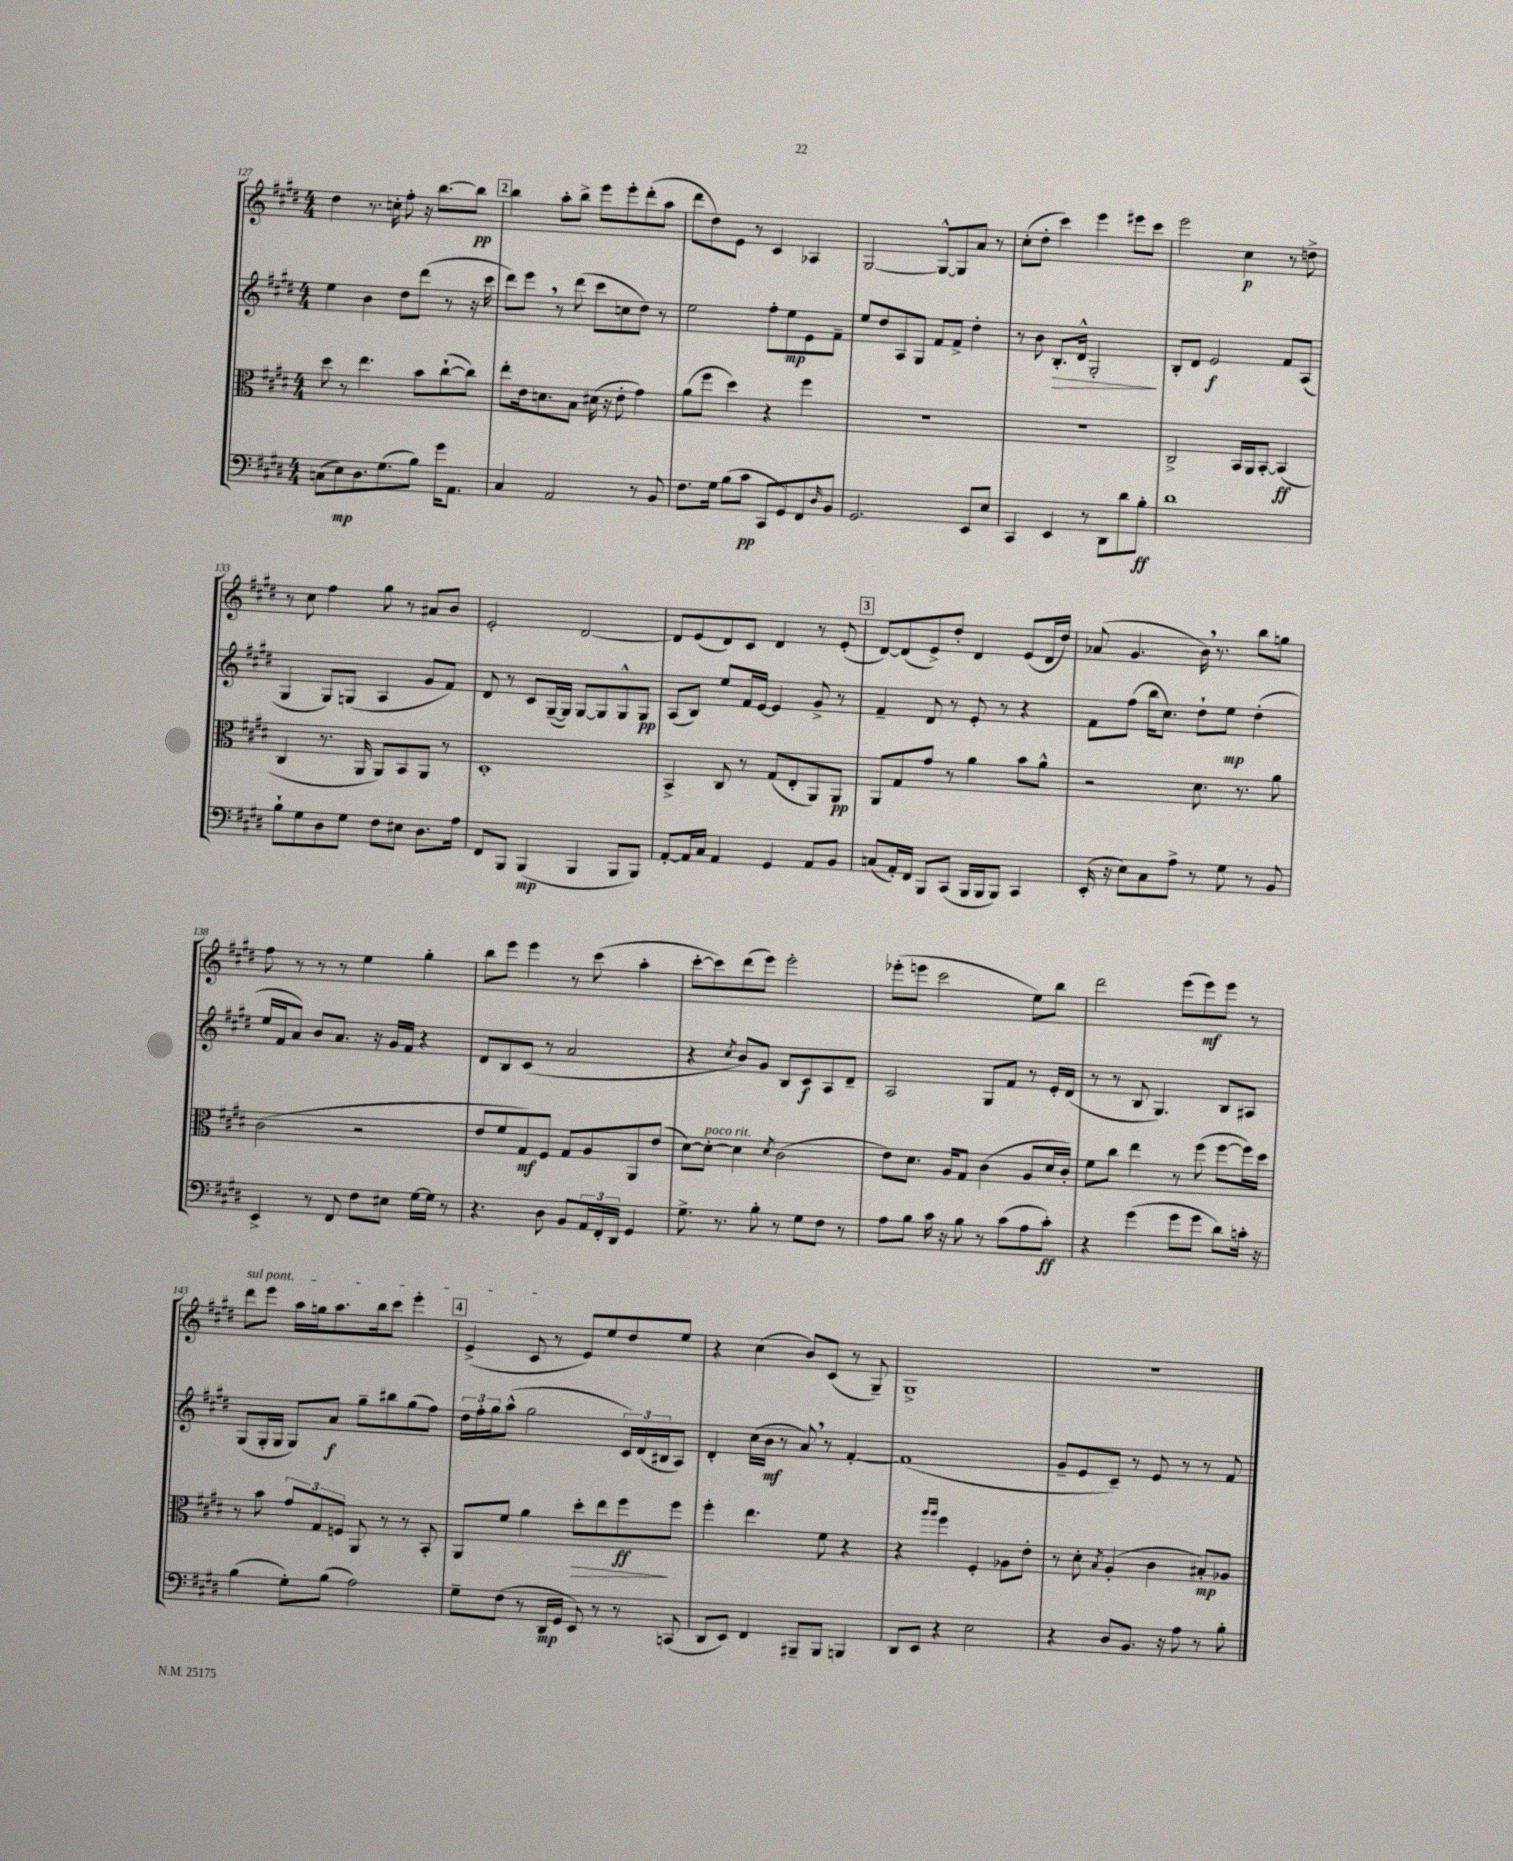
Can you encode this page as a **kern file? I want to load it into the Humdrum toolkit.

**kern	**kern	**kern	**kern
*staff4	*staff3	*staff2	*staff1
*clefF4	*clefC3	*clefG2	*clefG2
*k[f#c#g#d#]	*k[f#c#g#d#]	*k[f#c#g#d#]	*k[f#c#g#d#]
*M4/4	*M4/4	*M4/4	*M4/4
(8C\L	8dd#\	4ee\	4dd#\
8E\)	8r	.	.
8.D#\	4.ee\	4b\	8.r
(8.G#\	.	.	16cc'\
.	.	8dd#\L	8ff#'\
8B\J)	8b\L	(8ddd#\J	16r
.	.	.	[8.bb\L
16g#\LK	([8cc#`\	8r	.
8.AA\J	.	.	.
.	8cc#\]J)	16r	8bb\]J
.	.	16ccc#\	.
=	=	=	=
4C#/	8ee'\L	8ddd#\L)	4bb\
.	16e\k	8eee\J	.
.	8.d\	.	.
2AA/	.	8r	8aa'\L
.	8B\J	(8ddd#\	8bb^\J
.	(16d#\	8ccc#\L	8eee\L
.	16r	.	.
.	8e'\	8cc\	8eee'\
8r	4g#\)	8dd#\J)	(8ddd#'\
8BB/	.	8r	8aa\J
=	=	=	=
8.F#\L	(8a\L	2ee\	8ddd#\L
.	8ff#\J	.	8dd#\)
16G#\Jk	.	.	.
(8B\L	4dd#\)	.	8e\J
8c#\J	.	.	8r
8CC#/L	4r	8ff#'\L	4c#/
8GG#/)	.	8ee\	.
8FF#/	4ff#\	8e\	4A-/
16qqD#/	.	.	.
8BB/J	.	8f#~\J	.
=	=	=	=
2.GG#/	1r	8ee/L	[2G#/
.	.	8dd#/	.
.	.	8A/	.
.	.	8G#/J	.
.	.	8f#/L	8G#^^/_L
.	.	8f#^/J	8G#/]
8EE/L	.	4dd#'\	8a/J
8E/J	.	.	8r
=	=	=	=
4CC#/	1r	8r	(8cc#'\L
.	.	8b\	8dd#'\J
4EE/	.	8.B'/L	4ccc#\)
.	.	16d#^^/Jk	.
8r	.	2G#'/	4eee\
8DD#\L	.	.	.
8d#\	.	.	8eee#\L
8B'\J	.	.	8ccc#\J
=	=	=	=
1d#	2C#^/	8B'/L	2eee\
.	.	8d#/J	.
.	.	2e/	.
.	16BB/LL	.	4cc#\
.	16AA/J	.	.
.	[8BB'/J	.	.
.	(4BB/]	8f#/L	8r
.	.	(8A/J	8dd^\
=	=	=	=
8B`\L	4C#/	4G#/	8r
8G#\	.	.	8cc#\
8D#\	8.r	8G#/L)	4ff#\
8G#\J	.	(8G/J	.
.	16AA/	.	.
8F#\L	8AA/L)	4A/	8gg#\
8E#\J	8BB/	.	8r
8.D#\L	8AA/J	8g#/L	8a#/L
.	8r	8f#/J)	8b/J
16A\Jk	.	.	.
=	=	=	=
8FF#/L	1D#'	8d#/	2e'/
8BBB/J	.	8r	.
(4BBB/	.	8c#/L	.
.	.	([16G#~/L	.
.	.	16G#/]JJ)	.
4BBB/	.	[8G#/L	[2d#/
.	.	8G#/]	.
8BBB/L	.	8G#^^/	.
8BBB/J)	.	8G#/J	.
=	=	=	=
[8AA'/L	4BB^/	(8A/L	8d#/]L
16AA/]L	.	8B/J)	(8e/
16C#/JJ	.	.	.
4AA/	8C#/	8ee/L	8d#/)
.	8r	16f#/L	8c#/J
.	.	[16e/JJ	.
4GG#/	(8G#/L	4e/]	4d#/
.	8E'/	.	.
8AA/L	8AA/)	8g#^/	8r
8BB/J	8AA/J	8r	(8e'/
=	=	=	=
(8C/L	8AA/L	4f#~/	[8d#/L)
16AA'/L)	8G#/	.	(8d#/]
16FF#/JJ	.	.	.
8BBB/L	8g#/J	8d#/	8e^/)
(8CC#/J	8r	8r	8dd#'/J
16BBB/LL	4a\	8e'/	4d#/
16BBB/J	.	.	.
8BBB/J)	.	8r	.
4CC#/	8b\L	4r	(8e/L
.	8a^^\J	.	16d#/L
.	.	.	16dd#/JJ)
=	=	=	=
(16EE'/	2r	8f#\L	(8a-/
16r	.	.	.
8E\L)	.	(8ff#\J	4.g#/
8C#\	.	16bb\LK	.
.	.	8.cc#\J)	.
8A^\J	.	.	.
8r	8.d#\	8dd#`\L	16b\)
.	.	.	8.r
8G#\	.	8ee\J	.
.	8.r	.	.
8r	.	(4dd#'\	8bb\L
8BB/	8a\	.	8gg\J
=	=	=	=
4EE^/	(2c#\	16ee/LL	8ff#\
.	.	16f#/J	.
.	.	8a/J)	8r
8r	.	8b/L	8r
8FF#/	.	8.a/J	8r
8F#\L	2r	.	4ee\
.	.	16r	.
8E#\J	.	16g#/LL	.
.	.	16f#/JJ	.
[16G#\LL	.	4r	4gg#'\
16G#\]JJ	.	.	.
8r	.	.	.
=	=	=	=
4.r	8e/L	8d#/L	8bb\L
.	8f#/	8B/	8eee\J
.	8G#/)	(8c#/J	4eee\
8D#\	8F#/J	8r	.
8BB/L	8G#/L	2a/	8r
24AA/L	8A/	.	(8ccc#\
24FF#'/	.	.	.
24DD#/JJ	.	.	.
4GG#/	8AA/	.	4aa'\
.	(8e/J	.	.
=	=	=	=
8.G#^\	[8d#\L)	4r	[8ccc#'\L
.	8d#'\_J	.	8ccc#\])
8.r	.	.	.
.	.	8qcc#/	.
.	4d#\]	8b/L)	(8ddd#\
8B'\	.	8g#/J	8eee\J)
.	8qd#/	.	.
8r	(2c#\	8B/L	2eee'\
8G#\L	.	8c#/	.
8F#\J	.	8A/	.
8r	.	8d#~/J	.
=	=	=	=
8A\L	8e\L)	2A/	(8eee-'\L
8B\J	8.d#\J	.	8eee\J
16c#\	.	.	2ccc#\
16r	16A/LK	.	.
8B\	8G#/J	.	.
8r	(4c#\	8G#/L	.
(8c#\L	.	8f#/J	.
8A\	8A/L	8r	8ee\L)
8c#'\J)	16d#/L	16e'/LL	8bb\J
.	16c#'/JJ)	(16d#/JJ	.
=	=	=	=
4r	8f#\L	8r	2ddd#\
.	8cc#\J	8r	.
(4g#\	4ee\	8B/	.
.	.	4.G#/)	.
8g#\L	8r	.	(8eee\L
8g#\J	(8ff#\	.	8eee\)
8d#\L)	[8ff#\L	8B/L	8eee\J
16c'\Jk	16ff#\]L)	8A#/J	8r
16r	16dd#\JJ	.	.
=	=	=	=
(4B\	8r	(8G#/L	8ddd#\L
.	8b\	16G#'/L	8eee\J
.	.	16G#/JJ	.
8G#'\L)	12g#/L	8G#/L)	16aa\LL
.	.	.	16gg\J
.	12G#/	.	.
(8B\J	.	8a/J	8.aa\
.	12F/J	.	.
2A\)	8AA/	8gg#~\L	.
.	.	.	16bb\k
.	8r	8bb#\	8ccc#\J
.	8r	(8gg#\	4eee'\
.	8BB'/	8ff#\J)	.
=	=	=	=
8G#~\L	8AA/L	24dd#\LL	(4e^/
.	.	24ff#'\	.
.	.	24gg#\J	.
(8F#\J	8f#/J	(8aa^^\J	.
8r	4a\	2gg#\	8c#/
16DD#/LL	.	.	8r
16GG#/JJ	.	.	.
8EE/)	8dd#'\L	.	8e/L)
8r	8ee\	.	8ee/
8r	8ff#\	24c#/LL)	8dd#/
.	.	(24d#/	.
.	.	24B#/J	.
(8CC/	8ff#\J	8A/J)	8ee/J
=	=	=	=
8DD#/L	4ff#'\	4d#'/	4r
8EE/J)	.	.	.
4FF#/	4.ee\	(16cc#\LL	(4cc#\
.	.	16b\JJ	.
.	.	8r	.
8BBB#~/L	.	8a/)	8b/L)
8BBB#/J	8f#\	8r	(8c#/J
4BBB/	4r	[4f#'/	8r
.	.	.	8G#~/)
=	=	=	=
8DD#/L	4r	(1f#]	1G#^
8EE/J	.	.	.
.	16qqaa/LL	.	.
.	16qqaa/JJ	.	.
4r	4ff#\	.	.
2E\	4F#'/	.	.
.	8A-\L	.	.
.	8e'\J	.	.
=	=	=	=
4r	8r	8g#~/L	1r
.	8d#'\	8e/	.
.	8qB/	.	.
8D#/L	(4A'/	8c#~/J)	.
8.BB/J	.	8r	.
.	4c#\	8e/	.
16r	.	.	.
8A\	.	8r	.
8r	8B#'/L)	8r	.
8B'\	8A-/J	8f#/	.
==	==	==	==
*-	*-	*-	*-
